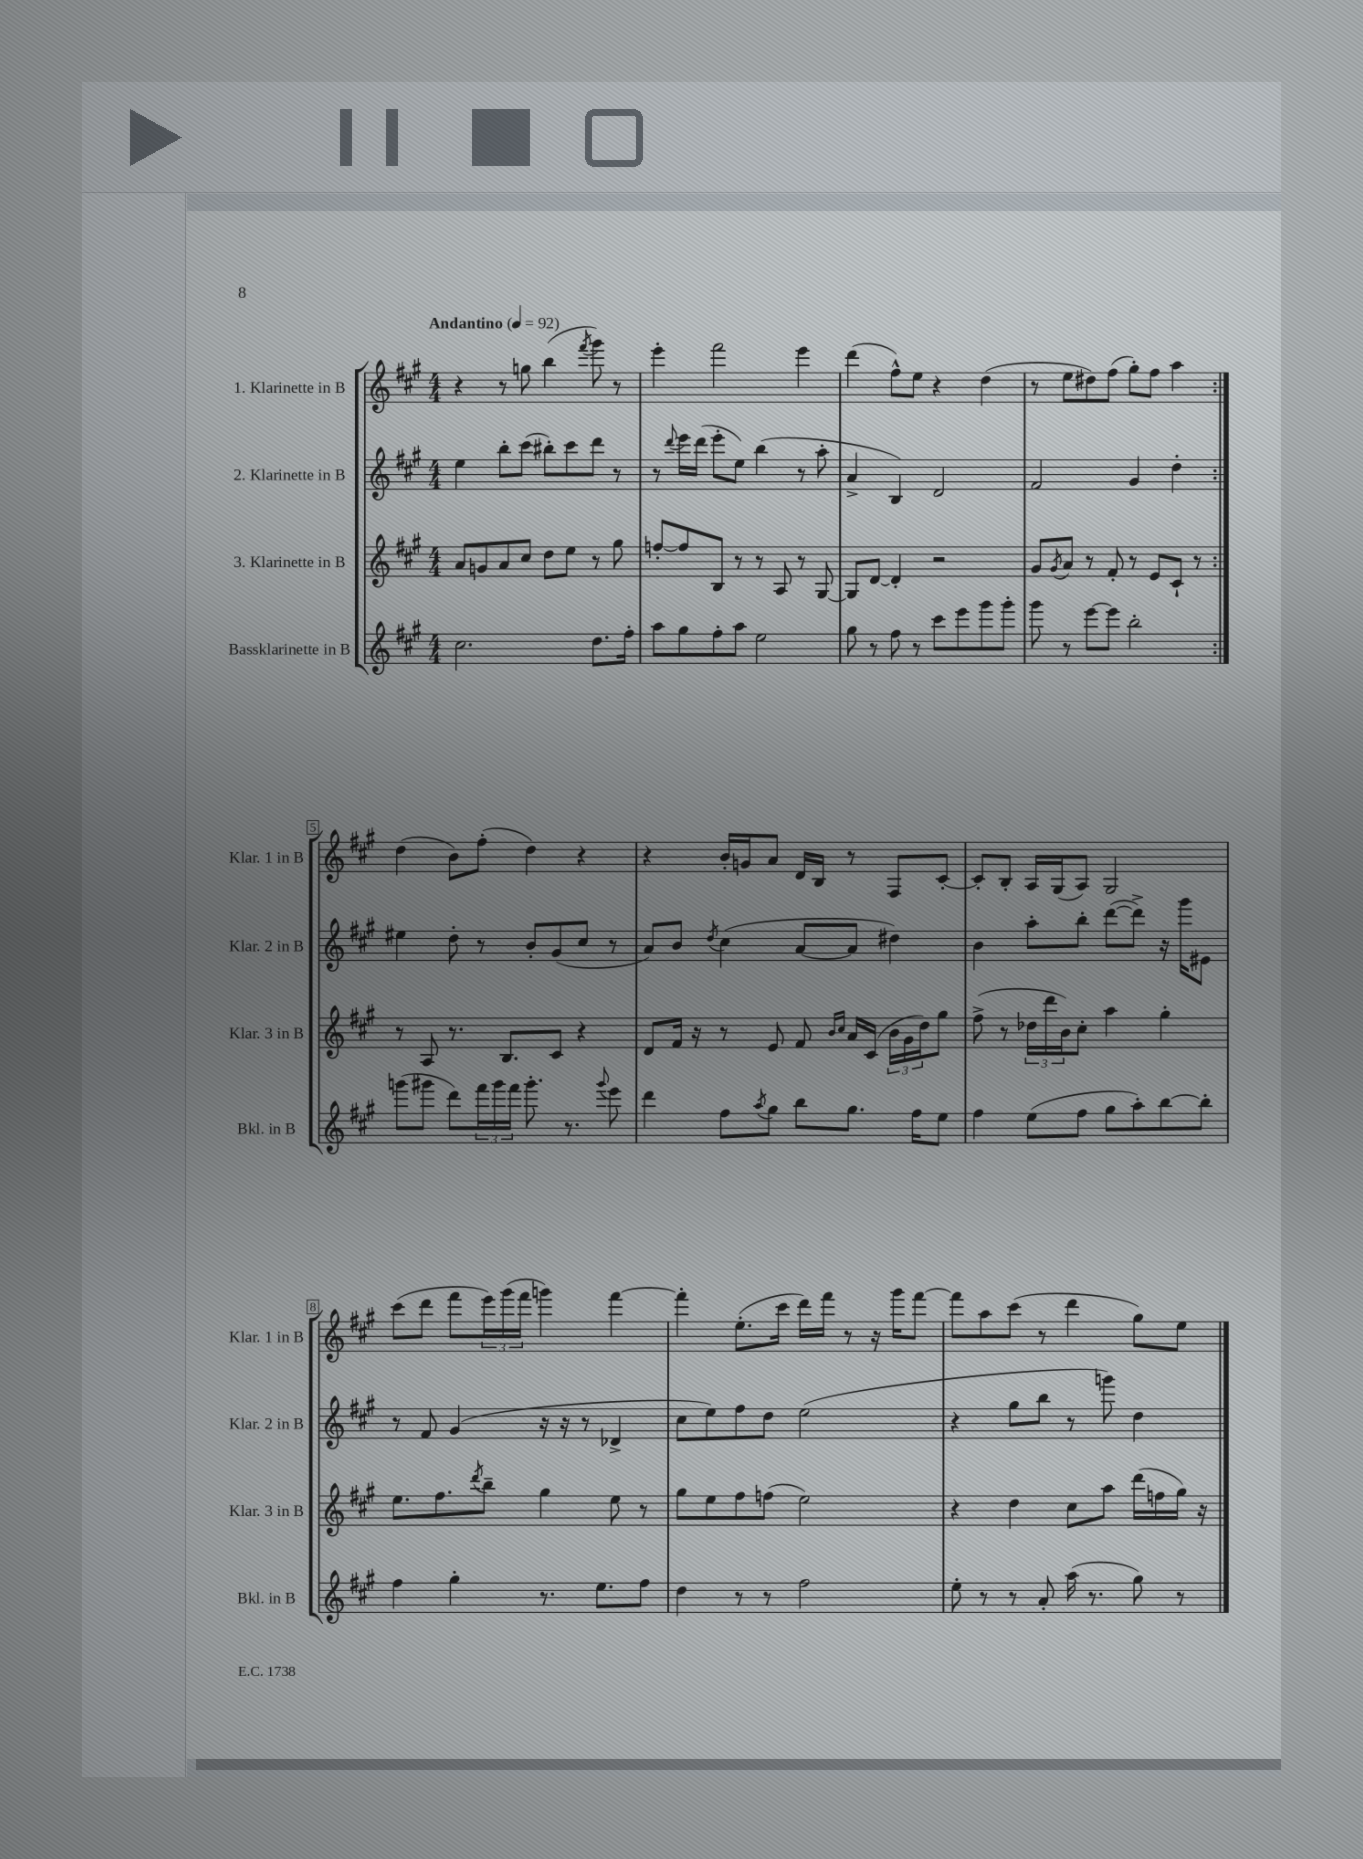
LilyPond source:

<<
\new StaffGroup <<
\new Staff = "s0" \with { instrumentName = "1. Klarinette in B" shortInstrumentName = "Klar. 1 in B" } {
    \clef treble \key a \major \numericTimeSignature \time 4/4 \tempo "Andantino" 4 = 92
    \repeat volta 2 { r4 r8 g''8 b''4( \acciaccatura { fis'''8 } gis'''8) r8 |
    e'''4-. fis'''2 e'''4 |
    d'''4( fis''8-^) e''8 r4 d''4( |
    r8 e''8 dis''8) fis''8( gis''8-.) fis''8 a''4 | }
    d''4( b'8) fis''8-.( d''4) r4 |
    r4 b'16-. g'16 a'8 d'16 b16 r8 fis8 cis'8~-. |
    cis'8-. b8-. a16 gis16( a8) gis2 |
    cis'''8( d'''8 fis'''8 \tuplet 3/2 { e'''16) gis'''16( fis'''16 } g'''4) fis'''4~ |
    fis'''4-. e''8.-.( cis'''16 d'''16) fis'''16 r8 r16 gis'''16 fis'''8~ |
    fis'''8 a''8 cis'''8( r8 d'''4 gis''8) e''8 \bar "|." |
}
\new Staff = "s1" \with { instrumentName = "2. Klarinette in B" shortInstrumentName = "Klar. 2 in B" } {
    \clef treble \key a \major \numericTimeSignature \time 4/4
    \repeat volta 2 { e''4 b''8-. cis'''8( bis''8-.) cis'''8 d'''8 r8 |
    r8 \appoggiatura { d'''8 } e'''16 d'''16( e'''8-. e''8) b''4( r8 a''8-. |
    a'4-> b4) d'2 |
    fis'2 gis'4 d''4-. | }
    eis''4 d''8-. r8 b'8-. gis'8( cis''8 r8 |
    a'8) b'8 \acciaccatura { d''8 } cis''4( a'8~ a'8 dis''4) |
    b'4 a''8-. b''8-. d'''8~( d'''8->) r16 gis'''16 eis'8 |
    r8 fis'8 gis'4( r16 r16 r8 des'4-> |
    cis''8 e''8) fis''8 d''8 e''2( |
    r4 gis''8 b''8 r8 g'''8) d''4 \bar "|." |
}
\new Staff = "s2" \with { instrumentName = "3. Klarinette in B" shortInstrumentName = "Klar. 3 in B" } {
    \clef treble \key a \major \numericTimeSignature \time 4/4
    \repeat volta 2 { a'8 g'8 a'8 cis''8 d''8 e''8 r8 gis''8 |
    f''8~-. f''8 b8 r8 r8 a8 r8 gis8~ |
    gis8 d'8~ d'4-. r2 |
    gis'8 \acciaccatura { gis'8 } a'8 r8 fis'8-. r8 e'8 cis'8-! r8 | }
    r8 a8 r8. b8. cis'8 r4 |
    d'8 fis'16 r16 r8 e'8 fis'8 \grace { b'16 cis''16 } a'16 cis'16( \tuplet 3/2 { b'16 gis'16 d''16) } gis''8 |
    fis''8->( r8 \tuplet 3/2 { des''16 d'''16 b'16) } cis''8-. a''4 gis''4-. |
    e''8. fis''8. \acciaccatura { d'''8 } b''8-- gis''4 e''8 r8 |
    gis''8 e''8 fis''8 f''8( e''2) |
    r4 d''4 cis''8 a''8 d'''16( f''16 gis''16) r16 \bar "|." |
}
\new Staff = "s3" \with { instrumentName = "Bassklarinette in B" shortInstrumentName = "Bkl. in B" } {
    \clef treble \key a \major \numericTimeSignature \time 4/4
    \repeat volta 2 { cis''2. d''8. fis''16-. |
    a''8 gis''8 fis''8-. a''8 e''2 |
    gis''8 r8 fis''8 r8 cis'''8 e'''8 gis'''8 gis'''8-. |
    gis'''8 r8 e'''8~ e'''8 b''2-. | }
    g'''8( gis'''8 d'''8) \tuplet 3/2 { fis'''16 gis'''16 fis'''16 } gis'''8.-. r8. \appoggiatura { gis'''8 } e'''8 |
    d'''4 fis''8 \acciaccatura { a''8 } gis''8 b''8 gis''8. fis''16 e''8 |
    fis''4 e''8( fis''8 gis''8 a''8-.) b''8~ b''8-. |
    fis''4 gis''4-. r8. e''8. fis''8 |
    d''4 r8 r8 fis''2 |
    e''8-. r8 r8 a'8-. a''16( r8. gis''8) r8 \bar "|." |
}
>>
>>
\layout { \context { \Score \override BarNumber.stencil = #(make-stencil-boxer 0.1 0.3 ly:text-interface::print) } }
